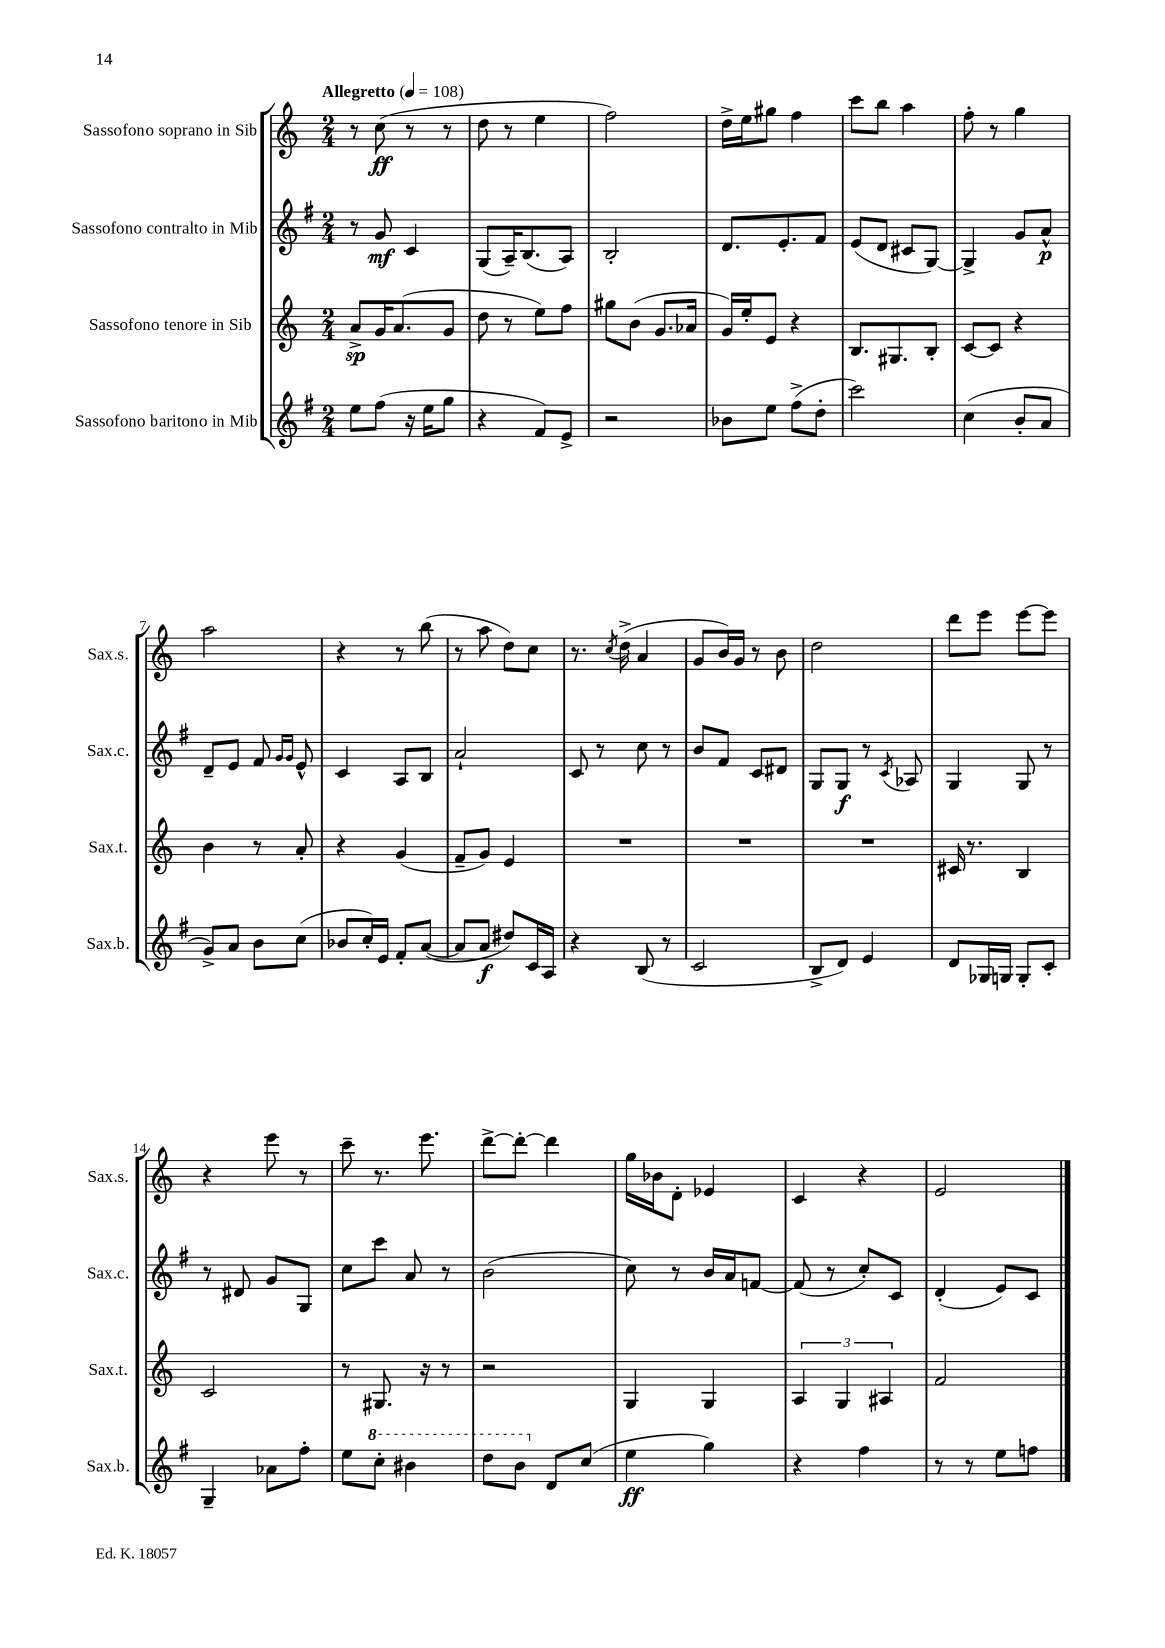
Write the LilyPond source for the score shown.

<<
\new StaffGroup <<
\new Staff = "s0" \with { instrumentName = "Sassofono soprano in Sib" shortInstrumentName = "Sax.s." } {
    \clef treble \key c \major \numericTimeSignature \time 2/4 \tempo "Allegretto" 4 = 108
    r8 c''8\ff( r8 r8 |
    d''8 r8 e''4 |
    f''2) |
    d''16-> e''16 gis''8 f''4 |
    c'''8 b''8 a''4 |
    f''8-. r8 g''4 |
    a''2 |
    r4 r8 b''8( |
    r8 a''8 d''8) c''8 |
    r8. \acciaccatura { c''8 } d''16->( a'4 |
    g'8 b'16) g'16 r8 b'8 |
    d''2 |
    d'''8 e'''8 e'''8~ e'''8 |
    r4 e'''8 r8 |
    c'''8-- r8. e'''8. |
    d'''8~-> d'''8~-. d'''4 |
    g''16 bes'16 d'8-. ees'4 |
    c'4 r4 |
    e'2 \bar "|." |
}
\new Staff = "s1" \with { instrumentName = "Sassofono contralto in Mib" shortInstrumentName = "Sax.c." } {
    \clef treble \key g \major \numericTimeSignature \time 2/4
    r8 g'8\mf c'4 |
    g8( a16--) b8.( a8) |
    b2-. |
    d'8. e'8.-. fis'8 |
    e'8( d'8 cis'8 g8~) |
    g4-> g'8 a'8-^\p |
    d'8-- e'8 fis'8 \grace { g'16 g'16 } e'8-^ |
    c'4 a8 b8 |
    a'2-! |
    c'8 r8 c''8 r8 |
    b'8 fis'8 c'8 dis'8 |
    g8 g8\f r8 \acciaccatura { c'8 } aes8 |
    g4 g8 r8 |
    r8 dis'8 g'8 g8 |
    c''8 c'''8 a'8 r8 |
    b'2( |
    c''8) r8 b'16 a'16 f'8~ |
    f'8( r8 c''8-.) c'8 |
    d'4-.( e'8) c'8 \bar "|." |
}
\new Staff = "s2" \with { instrumentName = "Sassofono tenore in Sib" shortInstrumentName = "Sax.t." } {
    \clef treble \key c \major \numericTimeSignature \time 2/4
    a'8->\sp g'16 a'8.( g'8 |
    d''8 r8 e''8) f''8 |
    gis''8 b'8( g'8. aes'16 |
    g'16) e''16-. e'8 r4 |
    b8. gis8. b8-. |
    c'8~ c'8 r4 |
    b'4 r8 a'8-. |
    r4 g'4( |
    f'8-- g'8) e'4 |
    R2 |
    R2 |
    R2 |
    cis'16 r8. b4 |
    c'2 |
    r8 gis8. r16 r8 |
    r2 |
    g4 g4 |
    \tuplet 3/2 { a4 g4 ais4 } |
    f'2 \bar "|." |
}
\new Staff = "s3" \with { instrumentName = "Sassofono baritono in Mib" shortInstrumentName = "Sax.b." } {
    \clef treble \key g \major \numericTimeSignature \time 2/4
    e''8 fis''8( r16 e''16 g''8 |
    r4 fis'8) e'8-> |
    r2 |
    bes'8 e''8 fis''8->( d''8-. |
    c'''2) |
    c''4( b'8-. a'8 |
    g'8->) a'8 b'8 c''8( |
    bes'8 c''16-.) e'16 fis'8-. a'8~( |
    a'8 a'8\f dis''8) c'16 a16 |
    r4 b8( r8 |
    c'2 |
    b8-> d'8) e'4 |
    d'8 ges16 g16 g8-. c'8-. |
    g4-- aes'8 fis''8-. |
    e''8 \ottava #1 c'''8-. bis''4 |
    d'''8 b''8 \ottava #0 d'8 c''8( |
    e''4\ff g''4) |
    r4 fis''4 |
    r8 r8 e''8 f''8 \bar "|." |
}
>>
>>
